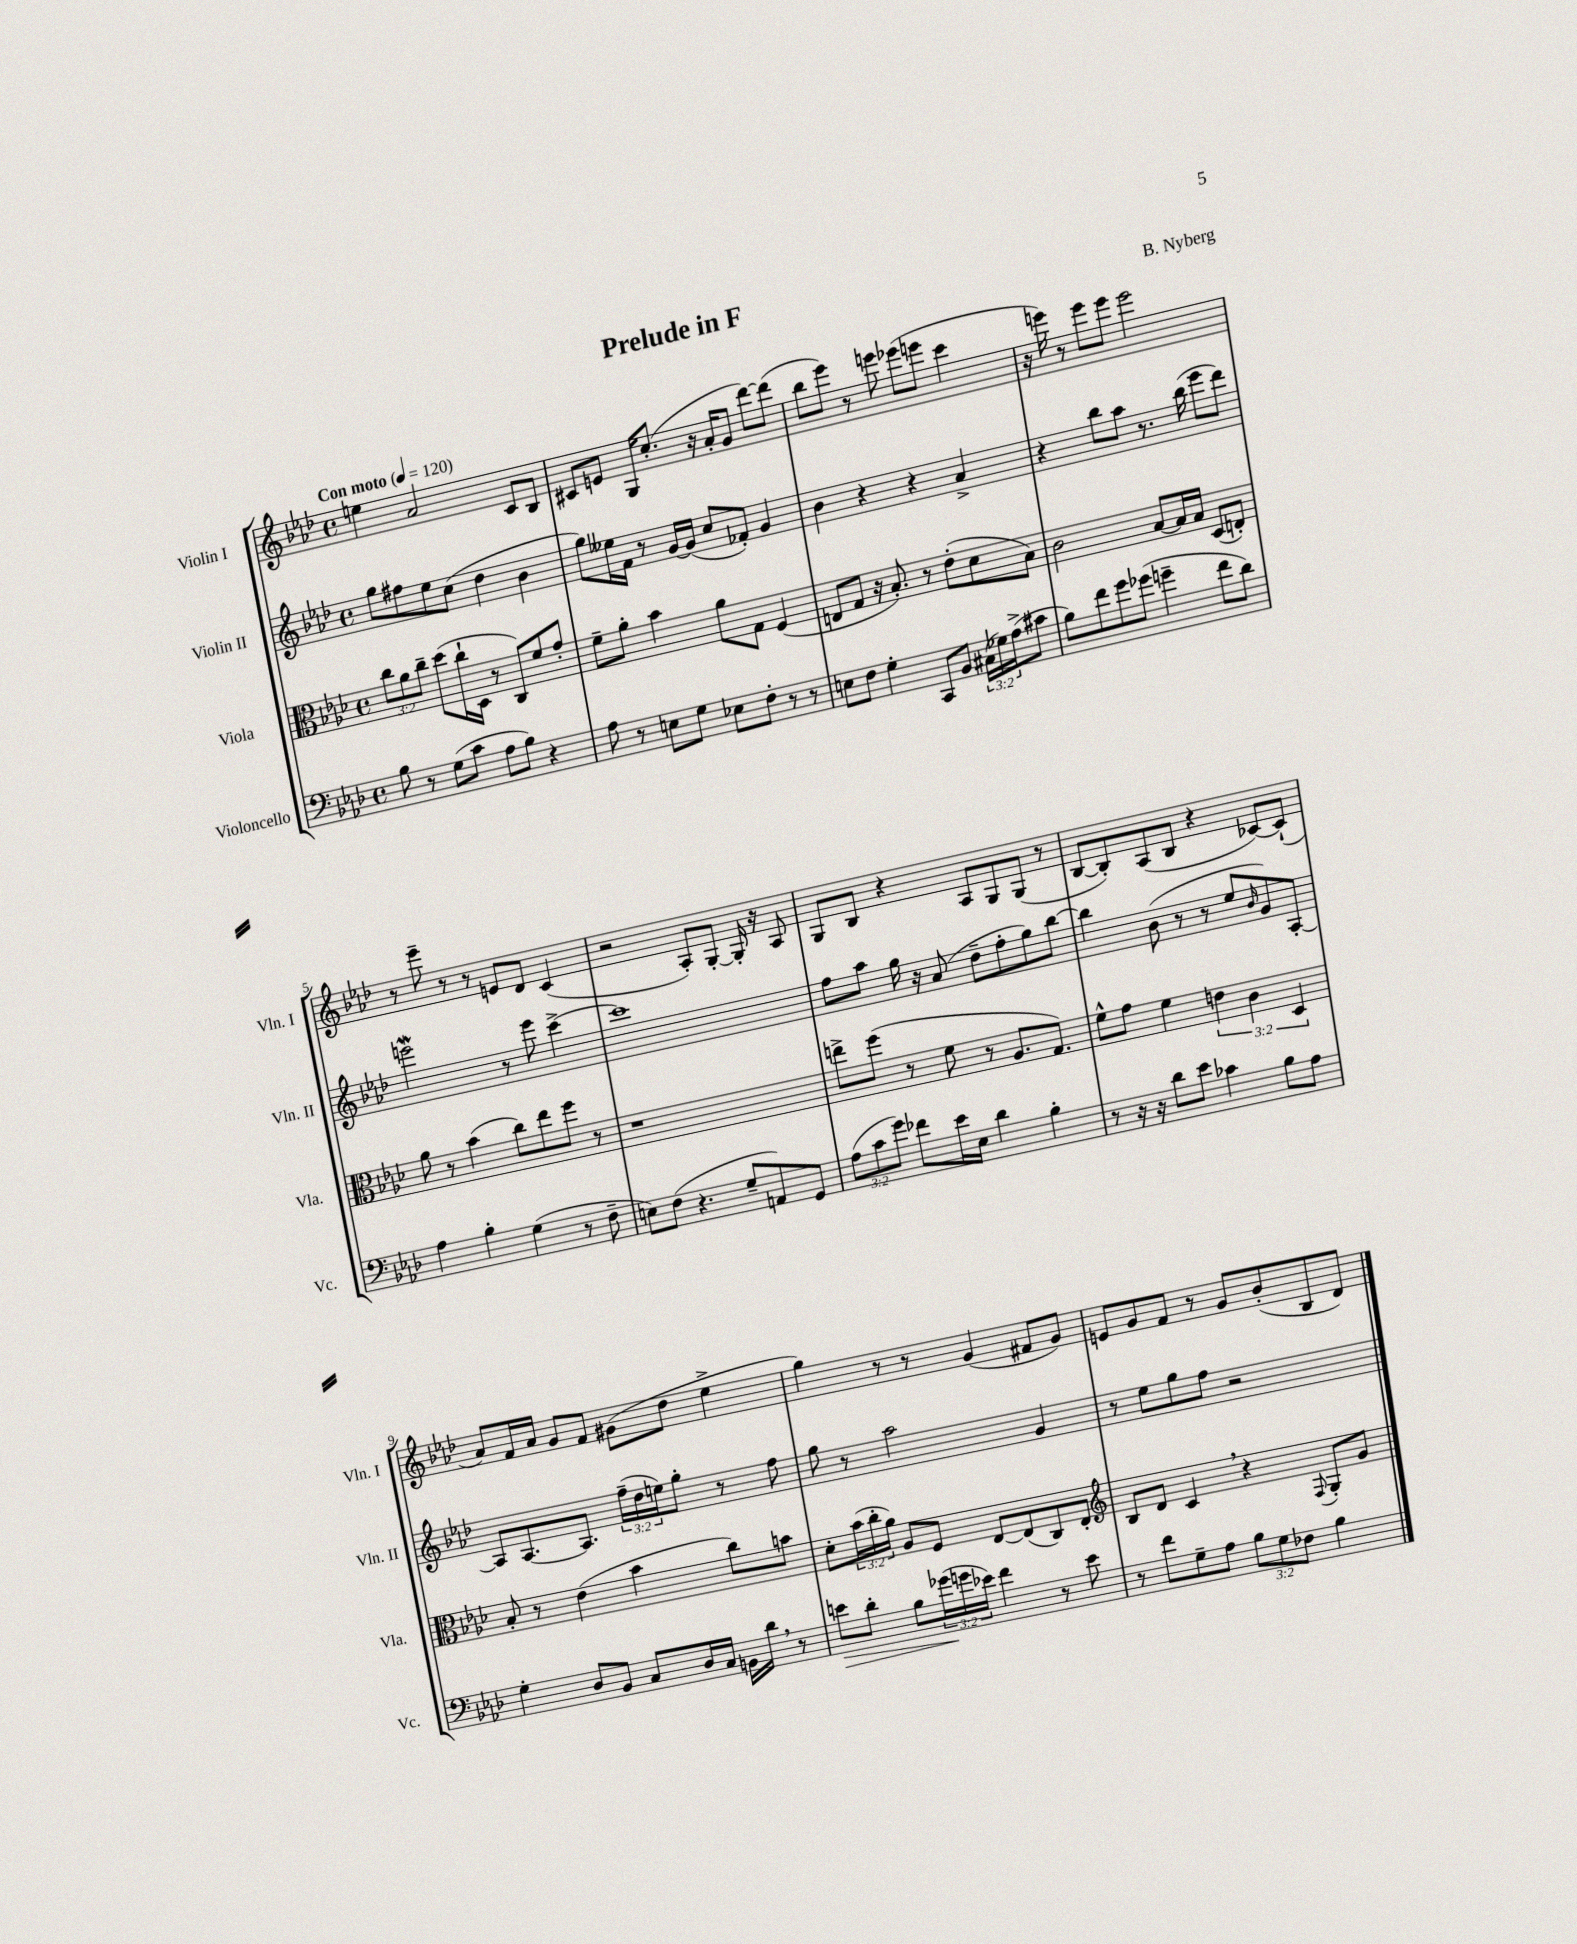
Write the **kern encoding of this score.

**kern	**dynam	**kern	**kern	**kern
*part4	*part4	*part3	*part2	*part1
*staff4	*staff4	*staff3	*staff2	*staff1
*I"Violoncello	*	*I"Viola	*I"Violin II	*I"Violin I
*I'Vc.	*	*I'Vla.	*I'Vln. II	*I'Vln. I
*clefF4	*	*clefC3	*clefG2	*clefG2
*k[b-e-a-d-]	*	*k[b-e-a-d-]	*k[b-e-a-d-]	*k[b-e-a-d-]
*M4/4	*	*M4/4	*M4/4	*M4/4
*met(c)	*	*met(c)	*met(c)	*met(c)
*MM120	*	*MM120	*MM120	*MM120
=1	=1	=1	=1	=1
!	!	!	!	!LO:TX:a:B:t=Con moto
8B-\	.	12cc\L	8gg\L	4een\
.	.	12a-\	.	.
8r	.	.	8ff#X\	.
.	.	12cc~\J	.	.
(8G\L	.	(8dd-\L	8ee-\	2a-/
8c\J	.	16cc`\L	(8cc\J	.
.	.	16D-\JJ	.	.
8A-\L	.	8r	4dd-\	.
8B-\J)	.	8C/L)	.	.
4r	.	8f/	4b-\	8c/L
.	.	8g'/J	.	8B-/J
=2	=2	=2	=2	=2
8A-\	.	8f~\L	8gg\L)	8c#X/L
8r	.	8a-'\J	16ee--X\L	8en/J
.	.	.	16f\JJ	.
8En\L	.	4b-\	8r	16G/KL
.	.	.	.	(8.cc'/J
8G\J	.	.	[16g/LL	.
.	.	.	(16g/JJ]	.
8E-X\L	.	8a-\L	8cc/L	16r
.	.	.	.	16a-'/KL
8F'\J	.	8G\J	8f-X'/J)	8g/J
8r	.	(4F/	4g/	[8ddd-\L)
8r	.	.	.	(8ddd-\J]
=3	=3	=3	=3	=3
8En\L	.	8En/L	4b-\	8bb-\L
8F\J	.	8G/J	.	8eee-\J)
4G'\	.	16r	4r	8r
.	.	8.B-'/)	.	.
.	.	.	.	8eeen\
8CC/L	.	8r	4r	(8eee-X\L
8BB-/J	.	(8e-'\L	.	8eeen\J
(24C#X\LL	.	8d-\	4a-^/	4ccc\
24G-X\)	.	.	.	.
(24A-^\J	.	.	.	.
8c#X\J	.	8B-\J)	.	.
=4	=4	=4	=4	=4
8B-\L)	.	2c\	4r	16r
.	.	.	.	16eeen\)
8f\	.	.	.	8r
8g\	.	.	8bb-\L	8eee\L
(8g-X\J	.	.	8aa-\J	8eee\J
4gn~\	.	[8B-/L	8.r	2eee\
.	.	16B-/L]	.	.
.	.	16B-/JJ	(16bb-\	.
8f\L	.	(8D-/L	8eee-\L	.
8d-\J)	.	8En'/J)	8ddd-\J)	.
!!LO:LB:g=z
=5	=5	=5	=5	=5
4A-\	.	8a-\	2eeenW\	8r
.	.	8r	.	8eee-~\
4B-'\	.	(4b-\	.	8r
.	.	.	.	8r
(4G\	.	8cc\L)	8r	8en/L
.	.	8ee-\	8eee\	8d-/J
8r	.	8ff\J	[4ccc^\	(4c/
8F~\	.	8r	.	.
=6	=6	=6	=6	=6
8En\L)	.	1r	1ccc]	2r
(8F\J	.	.	.	.
4.r	.	.	.	.
.	.	.	.	8A-'/L)
8G~/L	.	.	.	[8G'/J
8AAn/)	.	.	.	16G'/]
.	.	.	.	16r
8GG/J	.	.	.	8A-/
=7	=7	=7	=7	=7
(12A-\L	.	8een^\L	8ff\L	8G/L
12c\	.	.	.	.
.	.	(8ff\J	8aa-\J	8B-/J
12g\J)	.	.	.	.
8f-X\L	.	8r	16gg\	4r
.	.	.	16r	.
16e-\L	.	8f\	(8a-/	.
16E-\JJ	.	.	.	.
4d-\	.	8r	8dd-~\L	8A-/L
.	.	8.A-/L	8ff'\	8G/
4B-'\	.	.	8gg\)	(8G/J
.	.	8.G/J)	.	.
.	.	.	[8bb-\J	8r
=8	=8	=8	=8	=8
8r	.	8f^^\L	4bb-\]	[8B-/L
16r	.	8g\J	.	8B-'/])
16r	.	.	.	.
8d-\L	.	4f\	(8b-\	(8A-/
8e-\J	.	.	8r	8B-/J
4c-X\	.	6en\	8r	4r
.	.	.	8ee-/L	.
.	.	6c\	.	.
.	.	.	16qqb-/	.
8B-\L	.	.	8g/)	[8c-X/L)
.	.	6D-/	.	.
8A-\J	.	.	[8A-'/J	(8c-`/J]
!!LO:LB:g=z
=9	=9	=9	=9	=9
4G'\	.	8B-'/	8A-/L]	8a-/L)
.	.	8r	[8.A-/	16f/L
.	.	.	.	16a-/JJ
8D-/L	.	(4e-\	.	8g/L
.	.	.	8.A-/J]	.
8BB-/J	.	.	.	8f/J
8C/L	.	4b-\	(24ff~\LL	(8g#X\L
.	.	.	24dd-\	.
.	.	.	24een\J)	.
16D-/L	.	.	8gg'\J	8dd-\J
16C/JJ	.	.	.	.
16BBn\LL	.	8cc\L)	8r	4ee-^\
16d-,\JJ	.	.	.	.
8r	.	8bn\J	8ff\	.
=10	=10	=10	=10	=10
!	!LO:HP:b	!	!	!
8en\L	>	8d-'\L	8gg\	4gg\)
8d-'\J	.	(24b-\L	8r	.
.	.	24cc'\	.	.
.	.	24a-\JJ)	.	.
8B-\L	.	8A-/L	2aa-\	8r
(24g-X\L	.	8F/J	.	8r
24gn\	]	.	.	.
24e-X\JJ)	.	.	.	.
4f\	.	[8E-/L	.	(4g/
.	.	(8E-/]	.	.
8r	.	8C/)	4g/	8f#X/L
8e-\	.	8E-'/J	.	8g/J)
=11	=11	=11	=11	=11
*	*	*clefG2	*	*
8r	.	8B-/L	8r	8en/L
8f\L	.	8d-/J	8ee-\L	8g/
8G~\	.	4c,/	8gg\	8f/J
8A-\J	.	.	8ff\J	8r
12B-\L	.	4r	2r	8g/L
12G\	.	.	.	.
.	.	.	.	(8b-'/
12F-X\J	.	.	.	.
.	.	8qqF/	.	.
4B-\	.	8G'/L	.	8B-/
.	.	8g/J	.	8d-/J)
==	==	==	==	==
*-	*-	*-	*-	*-
